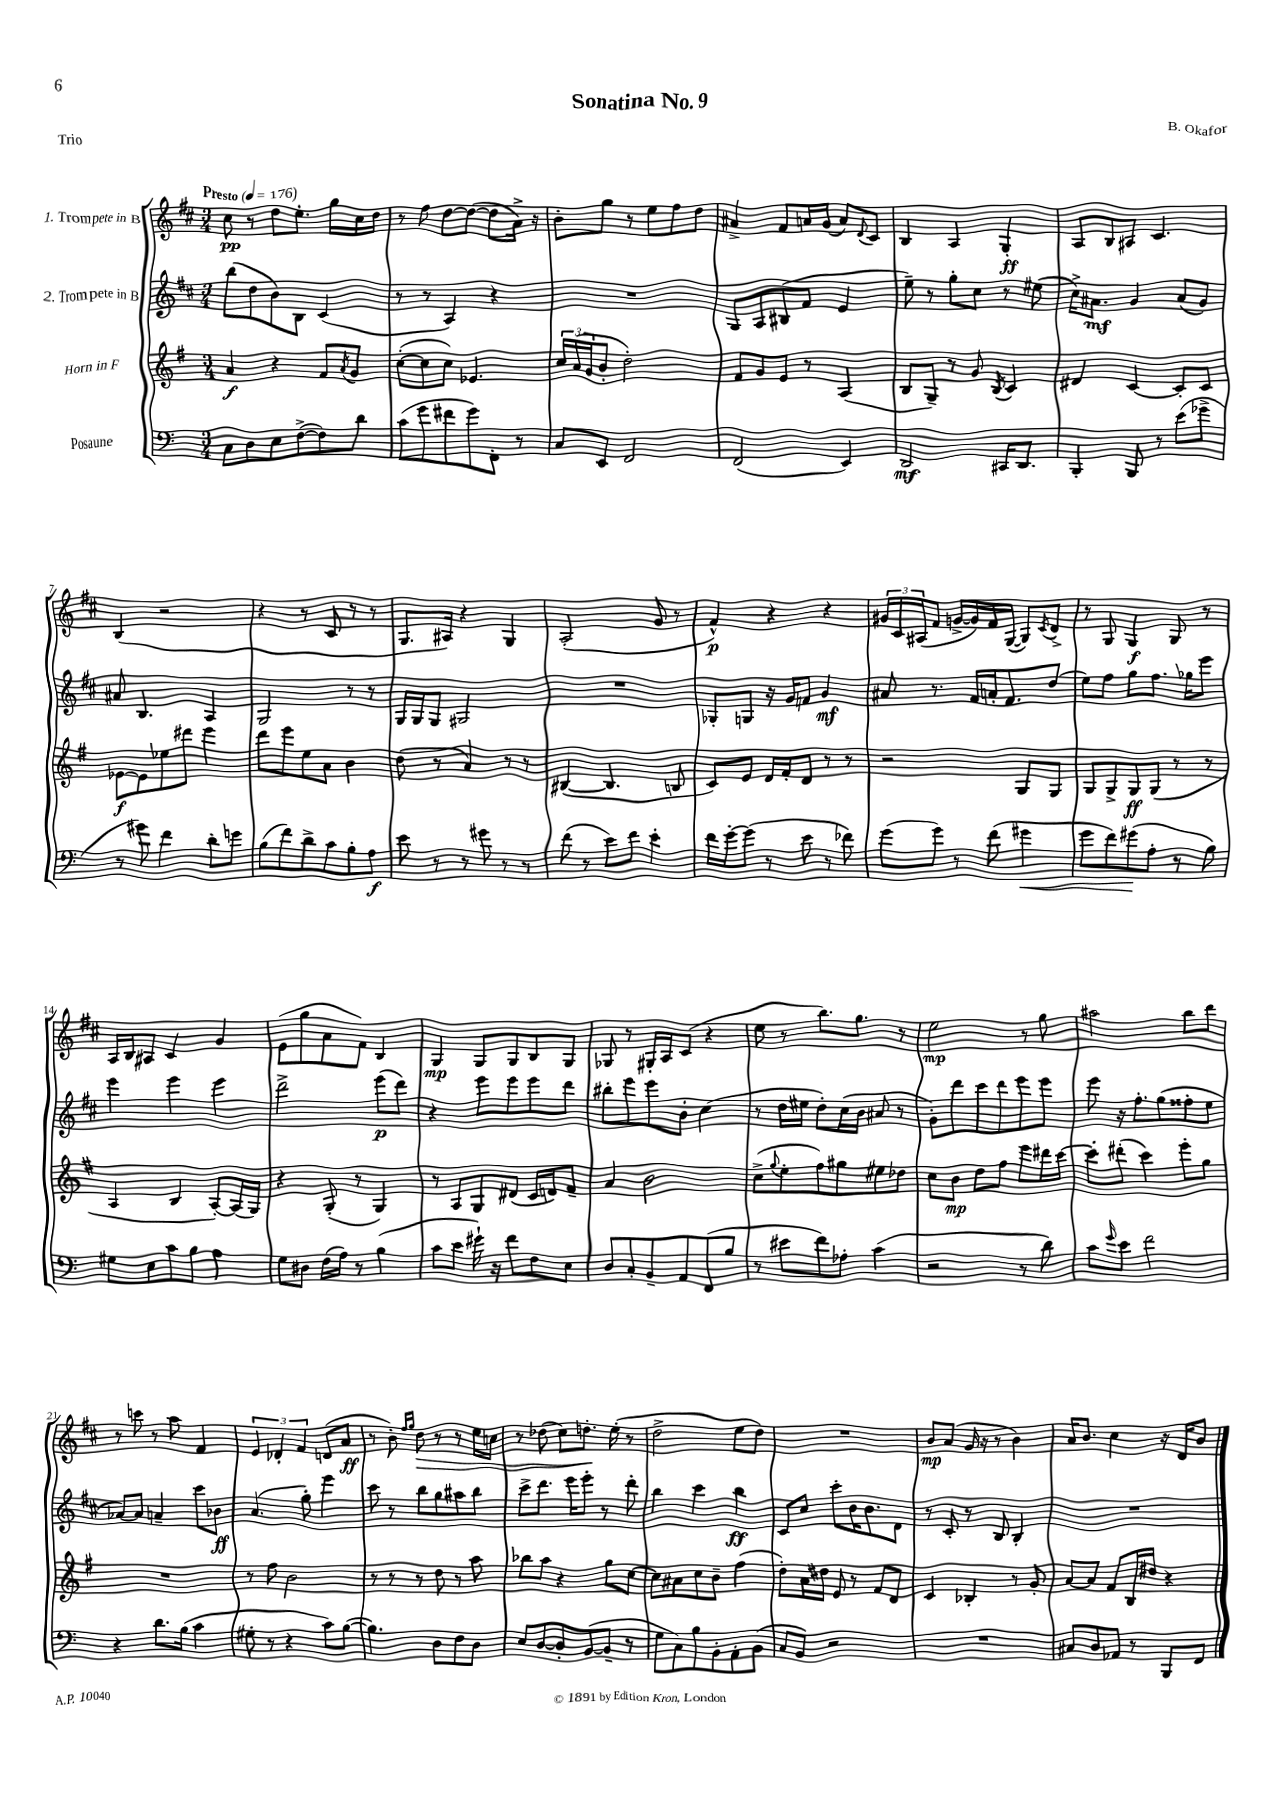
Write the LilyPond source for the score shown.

\header { title = "Sonatina No. 9" composer = "B. Okafor" piece = "Trio" }
<<
\new StaffGroup <<
\new Staff = "s0" \with { instrumentName = "1. Trompete in B" } {
    \clef treble \key d \major \numericTimeSignature \time 3/4 \tempo "Presto" 4 = 176
    cis''8\pp r8 d''8 e''8.-. g''16 cis''16 d''16 |
    r8 fis''8 d''8~ d''8~( d''8 a'16->) r16 |
    b'8-. g''8 r8 e''8 fis''8 d''8 |
    ais'4-> fis'8 a'16 g'16( a'8) \appoggiatura { d'8 } cis'8 |
    b4 a4 g4-.\ff |
    a8 b8 ais8 cis'4. |
    b4( r2 |
    r4 r8 cis'8 r8 r8 |
    g8. ais16) r4 g4 |
    a2-.( g'8 r8 |
    fis'4-^\p) r4 r4 |
    \tuplet 3/2 { gis'16 cis'16 ais16( } fis'8 g'16~-> g'16) fis'16 g16~( g8) \acciaccatura { cis'8 } d'8-> |
    r8 g8 g4\f g8 r8 |
    a16 b16 ais8 cis'4 g'4 |
    e'8( g''8 a'8 fis'8) b4 |
    g4\mp g8 g8 b8 g8 |
    ges8 r8 gis16-. a16 cis'8( r4 |
    e''8 r8 b''8.) g''8. r8 |
    e''2\mp r8 g''8 |
    ais''2 b''8 d'''8 |
    r8 c'''8 r8 a''8 fis'4 |
    \tuplet 3/2 { e'4 des'4-. fis'4 } d'8( a'8\ff |
    r8 b'8-.) \grace { fis''16 g''16 } d''8\> r8 r8 e''16 c''16 |
    r8 des''8( cis''8) d''8.-.\! e''16-.( r8 |
    d''2-> e''8 d''8) |
    R2. |
    b'8\mp a'8( g'16 r16 r8 b'4) |
    a'16 b'8. cis''4 r16 d'16 b'8 \bar "|." |
}
\new Staff = "s1" \with { instrumentName = "2. Trompete in B" } {
    \clef treble \key d \major \numericTimeSignature \time 3/4
    b''8( d''8 b'8) b8 cis'4( |
    r8 r8 a4) r4 |
    R2. |
    g8 a8 bis8( fis'8 e'4 |
    e''8--) r8 g''8-. cis''8 r8 eis''8( |
    cis''16->) ais'8.\mf g'4 ais'8( g'8) |
    ais'8 b4. a4 |
    g2 r8 r8 |
    g16 g16 g8 gis2 |
    R2. |
    ges8-. g8 r16 g'16 f'8 g'4\mf |
    ais'8 r8. fis'16 a'16-. fis'8. d''8( |
    e''8) fis''8 g''8 fis''8. ges''16 e'''8 |
    e'''4 e'''4 e'''4 |
    d'''2-> e'''8\p( d'''8) |
    r4 e'''8 e'''8 e'''8 d'''8 |
    bis''8-. e'''8 e'''8 b'8-. cis''4( |
    r8 d''16 eis''16 d''8-.) cis''16( b'16 ais'8 r8 |
    g'8-.) d'''8 cis'''8 d'''8 e'''8 e'''8 |
    e'''8 r16 fis''8.-. g''8( fisis''8-. e''8 |
    aes'8~) aes'8 a'4-- cis'''8 bes'8\ff |
    a'4.( g''8-.) e'''4 |
    cis'''8 r8 b''8 g''8 ais''8 b''8 |
    cis'''8-> d'''8. e'''16 e'''8-. r8 d'''8-. |
    b''4 cis'''4 b''4\ff |
    cis'8 cis''8 cis'''8-. b'16 b'8. d'8 |
    r8 cis'8-. r8 b8 b4-. |
    R2. \bar "|." |
}
\new Staff = "s2" \with { instrumentName = "Horn in F" } {
    \clef treble \key g \major \numericTimeSignature \time 3/4
    a'4\f r4 fis'8 \acciaccatura { a'8 } g'8 |
    c''8~-.( c''8 c''8) ees'4. |
    \tuplet 3/2 { c''16 a'16( g'16 } b'8-. d''2-.) |
    fis'8 g'8 e'8 r8 a4( |
    b8 g8--) r8 g'8 \acciaccatura { b8 } c'4 |
    dis'4 c'4~ c'8-. c'8 |
    ees'8~\f ees'8 ees''8 dis'''8 e'''4 |
    d'''8 e'''8 e''8 a'8 b'4 |
    d''8( r8 a'4) r8 r8 |
    bis4~( bis4. b8 |
    c'8) e'8 d'16 fis'16-. d'8 r8 r8 |
    r2 g8 g8 |
    g8 g8-> g8\ff g8( r8 r8 |
    a4 b4 a8~-.) a16( g16) |
    r4 g8-.( r8 g4) |
    r8 a8 g8 dis'8( c'16 d'16) fis'8-- |
    a'4 b'2 |
    c''8->( \appoggiatura { g''8 } e''8-. fis''8) gis''8 eis''8 des''8 |
    c''8 b'8\mp d''8 fis''8 e'''8 dis'''16 c'''16~ |
    c'''8-. dis'''8-.( c'''4) e'''8-. g''8 |
    R2. |
    r8 fis''8 b'2 |
    r8 r8 r8 d''8 r8 a''8 |
    bes''8 a''8 r4 g''8 c''8~ |
    c''8 ais'8 c''8 b'8-- fis''4( |
    d''8-.) a'16 dis''16 e'8 r8 fis'8 d'8 |
    c'4 bes4-. r8 g'8-. |
    a'8~ a'8 fis'8 b16 dis''16 r4 \bar "|." |
}
\new Staff = "s3" \with { instrumentName = "Posaune" } {
    \clef bass \key c \major \numericTimeSignature \time 3/4
    c8 d8 e8 f8~->( f8) d'8 |
    c'8( g'8 fis'8 g'8) f,8-. r8 |
    c8 e,8 f,2 |
    f,2( e,4) |
    d,2\mf cis,16 d,8. |
    b,,4-. b,,8 r8 e'8( ges'8-> |
    r8 gis'8) f'4 d'8-. g'8 |
    b8( f'8) d'8-> c'8 b8-. a8\f |
    e'8 r8 r8 gis'8 r8 r8 |
    f'8( r8 e'8) f'8 e'4-. |
    f'16 g'16~-. g'8( r8 e'8 r8 fes'8) |
    g'8( g'8) r8 f'8( gis'4\< |
    g'8 f'8) gis'8\!( a8-. r8 b8) |
    gis8 e8 c'8 b8 a4 |
    g8 dis8 f16( a16) r8 b4( |
    c'8 e'8 gis'16-!) r16 f'8 f8 e8 |
    d8 c8-. b,8-- a,8 f,8( b8 |
    r8 eis'8 f'8) aes8-. c'4( |
    r2 r8 d'8) |
    c'8 \grace { g'16 } e'8 f'2 |
    r4 d'8. b16( c'4 |
    gis8-. r8 r4 c'8) b8~( |
    b4.) d8 f8 d8 |
    e8 d8~ d8-. b,8~( b,8-- r8 |
    g8 c8) b8 b,8-. a,8-. b,8( |
    c8 b,8) r2 |
    R2. |
    cis8 d8 aes,8 r8 b,,8 f,8 \bar "|." |
}
>>
>>
